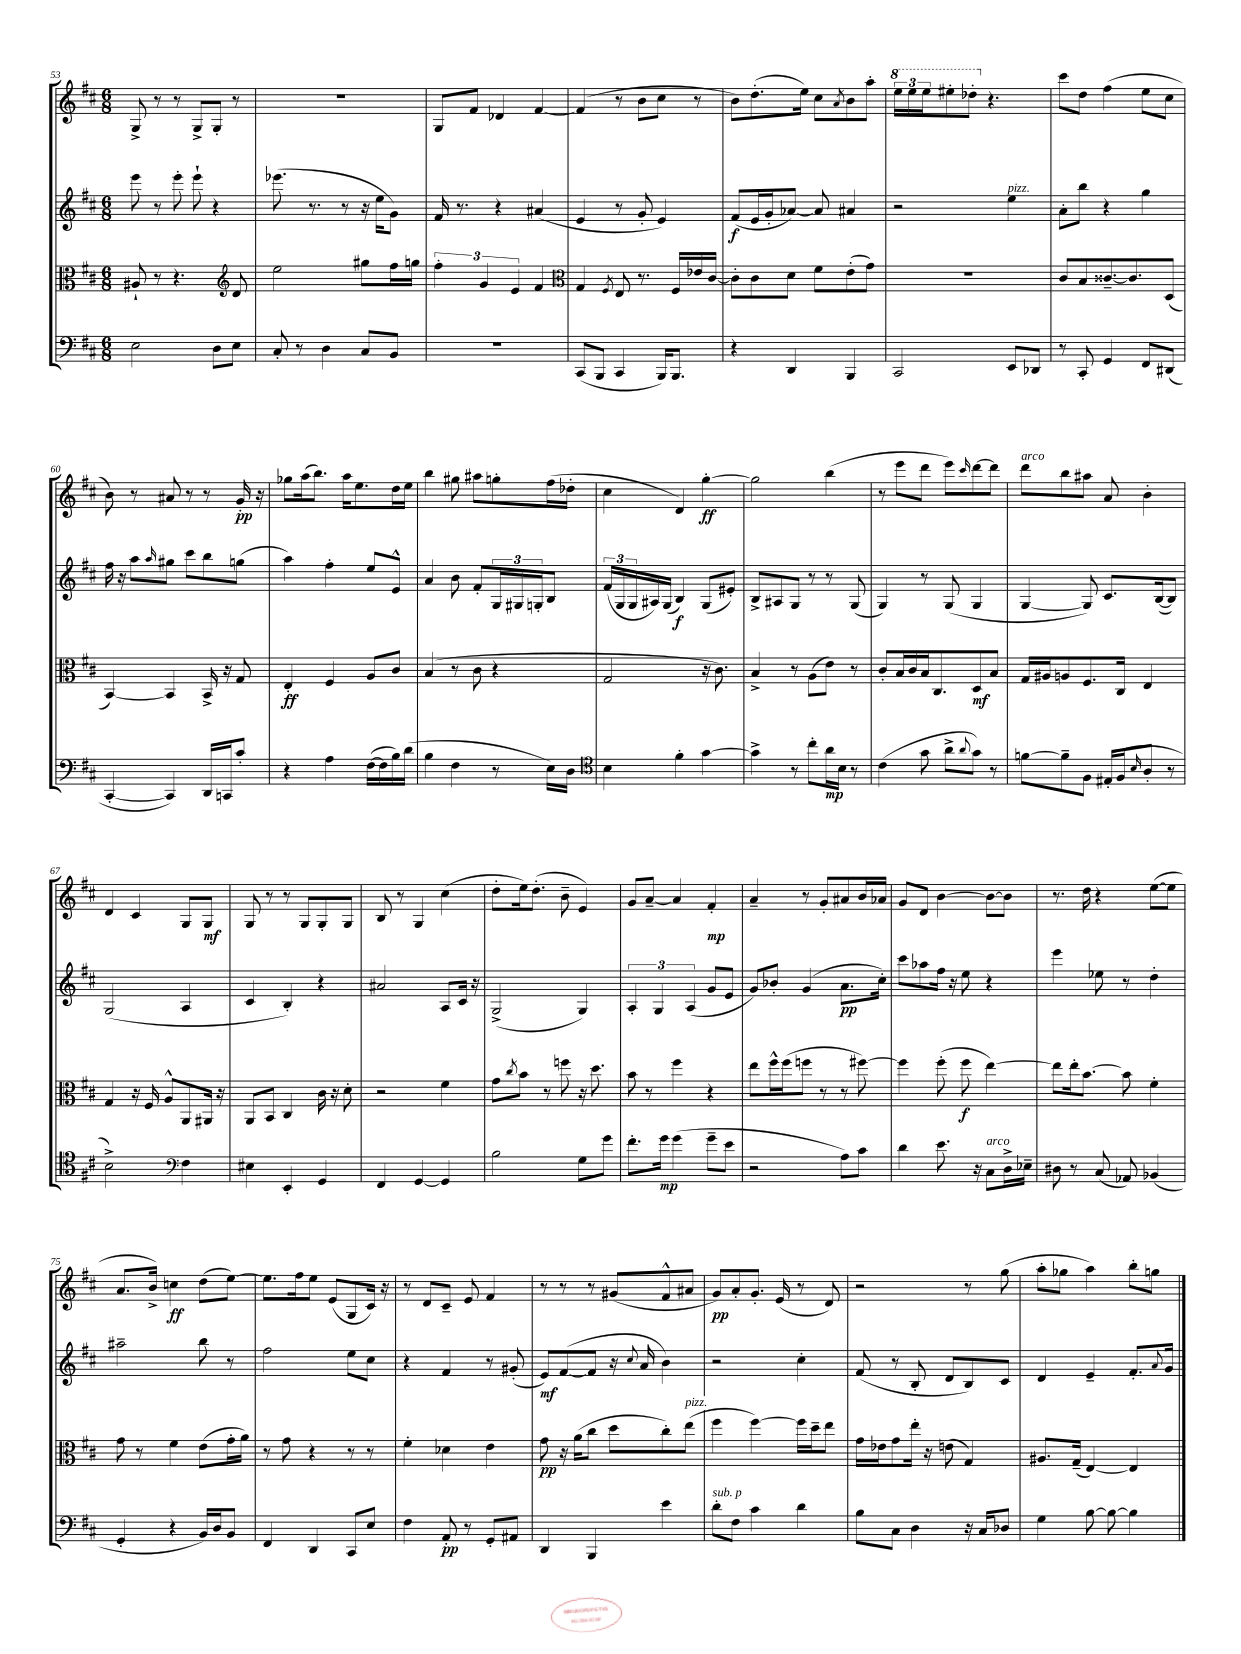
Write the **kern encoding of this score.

**kern	**kern	**kern	**kern
*staff4	*staff3	*staff2	*staff1
*clefF4	*clefC3	*clefG2	*clefG2
*k[f#c#]	*k[f#c#]	*k[f#c#]	*k[f#c#]
*M6/8	*M6/8	*M6/8	*M6/8
2E	8A#`	8eee	8G^
.	8r	8r	8r
.	4.r	8eee'	8r
.	.	8eee`	8G^
8D	.	4r	8G'
*	*clefG2	*	*
8E	8d	.	8r
=	=	=	=
8C#'	2ee	(8.eee-	2.r
8r	.	.	.
.	.	8.r	.
4D	.	.	.
.	.	8r	.
8C#	8gg#	16r	.
.	.	16ee	.
8BB	16ff#	8g)	.
.	16gg	.	.
=	=	=	=
2.r	6ff#'	16f#	8G
.	.	8.r	.
.	.	.	8f#
.	6g	.	.
.	.	4r	4d-
.	6e	.	.
.	4f#	(4a#	[4f#
=	=	=	=
*	*clefC3	*	*
(8CC#	4G	4e	(4f#]
8BBB	.	.	.
.	8qF#	.	.
4CC#	8E	8r	8r
.	8.r	8g'	8b
16BBB)	.	4e)	8cc#
8.BBB	16F#	.	.
.	16e-	.	8r
.	[16c#	.	.
=	=	=	=
4r	8c#']	(8f#	8b)
.	8c#	16e	(8.dd'
.	.	16g'	.
4DD	8d	[8a-)	.
.	.	.	16ee)
.	8f#	8a-]	8cc#
.	.	.	8qa
4BBB	(8e'	4a#	8b
.	8g)	.	8aa'
=	=	=	=
2CC#	2.r	2r	24eee
.	.	.	24eee
.	.	.	24eee
.	.	.	8eee#'
.	.	.	8ddd-'
.	.	.	4.r
8EE	.	4ee	.
8DD-	.	.	.
=	=	=	=
8r	8c#	8a'	8ccc#
8CC#'	8B	8bb	8dd
4GG	[8.c##~	4r	(4ff#
.	8.c##]	.	.
8FF#	.	4gg	8ee
(8DD#	(8D	.	8cc#
=	=	=	=
[4CC#'	[4BB)	16ff#	8b)
.	.	16r	.
.	.	8aa	8r
.	.	16qqaa	.
4CC#])	4BB]	8gg#	8a#
.	.	8ccc#	8r
16DD	16BB^	8bb	8r
16CC	16r	.	.
8c#'	8G	(8gg	16g'
.	.	.	16r
=	=	=	=
4r	4E'	4aa)	8gg-
.	.	.	(16aa
.	.	.	8.bb)
4A	4F#	4ff#'	.
.	.	.	16aa
.	.	.	8.ee
([16F#	8A	8ee	.
16F#]	.	.	.
16B)	8c#	8e^^	16dd
(16d	.	.	16ee
=	=	=	=
4B	(4B	4a	4bb
4F#	8r	8b	8gg#
.	8c#	8f#'	8aa#
8r	4r	24G	8gg'
.	.	24G#	.
.	.	24G'	.
16E)	.	8B	(16ff#
16D	.	.	16dd-'
=	=	=	=
*clefC4	*	*	*
4B	2G	(24f#	4cc#
.	.	24G	.
.	.	24G	.
.	.	16A#)	.
.	.	(16G	.
4f#'	.	4B)	4d)
[4g	16r	(8G	[4gg'
.	8.c#)	.	.
.	.	8e#')	.
=	=	=	=
4g^]	4B^	8B^	2gg]
.	.	8A#	.
8r	8r	8G	.
8cc#'	(8A	8r	.
16a	8e)	8r	(4bb
16B	.	.	.
8r	8r	(8G	.
=	=	=	=
(4c#	8c#'	4G)	8r
.	16B	.	8eee
.	16c#	.	.
8g	16B	8r	8ddd
.	8.C#	.	.
8a^	.	(8G	8eee)
8qqa	.	.	16qqccc#
8g)	8D	4G	[8ddd
8r	8B	.	8ddd]
=	=	=	=
[8f	16G	[4G	8ddd
.	16A#	.	.
8f~]	8A	.	8bb
8F#	8.F#	8G])	8aa#
(16E#'	.	8.c#	8a
16F#	16C#	.	.
16qqB	.	.	.
8A'	4E	.	4b'
.	.	([16B	.
8r	.	8B])	.
=	=	=	=
2B^)	4G	(2G	4d
.	16r	.	4c#
.	16F#	.	.
.	8A^^	.	.
*clefF4	*	*	*
4F#	8AA	4A	8G
.	16AA#	.	8G
.	16r	.	.
=	=	=	=
4E#	8AA	4c#	8G
.	8BB	.	8r
4EE'	4C#	4B')	8r
.	.	.	8G
4GG	16c#	4r	8G'
.	16r	.	.
.	8d'	.	8G
=	=	=	=
4FF#	2r	2a#	8B
.	.	.	8r
[4GG	.	.	4G
4GG]	4f#	8A	(4cc#
.	.	16c#	.
.	.	16r	.
=	=	=	=
2B	8g	(2G^	8dd'
.	8qcc#	.	.
.	8b	.	16ee)
.	.	.	(8.dd'
.	8r	.	.
.	8ff	.	8b~
8G	16r	4G)	4e)
.	8.dd	.	.
8g	.	.	.
=	=	=	=
8.f#'	8b	6A'	8g
.	8r	.	[8a~
.	.	6G	.
16g	.	.	.
(4g	4ff#	.	4a]
.	.	(6A	.
8g~	4r	8g	4f#'
8e	.	8e	.
=	=	=	=
2r	8ee	8g)	4a~
.	16ff#^^	8b-'	.
.	(16ff#	.	.
.	8ff	(4g	8r
.	8r	.	8g'
8A)	8r	8.a	8a#
8c#	[8ff#)	.	16b
.	.	16cc#')	16a-
=	=	=	=
4d	4ff#]	8ccc#	8g
.	.	8aa-	8d
8.e	(8ff#'	16ff#	[4b
.	.	16r	.
.	8ff#	8ee	.
16r	.	.	.
8C#	[4ee)	4r	8b_
16D^	.	.	8b]
16E-~	.	.	.
=	=	=	=
8D#	8ee]	4eee	8.r
8r	16ee'	.	.
.	[8.b	.	16dd
(8C#	.	8ee-	4r
8AA-)	8b]	8r	.
(4BB-	4f#'	4dd'	([8ee
.	.	.	8ee]
=	=	=	=
4GG'	8g	2aa#~	8.a
.	8r	.	.
.	.	.	16b^)
4r	4f#	.	4cc
16BB)	(8e	8bb	(8dd
16D	.	.	.
8BB	16g'	8r	[8ee)
.	16a)	.	.
=	=	=	=
4FF#	8r	2ff#	8.ee]
.	8g	.	.
.	.	.	16ff#
4DD	4r	.	8ee
.	.	.	(8e
8CC#	8r	8ee	8G
8E	8r	8cc#	16c#)
.	.	.	16r
=	=	=	=
4F#	4f#'	4r	8r
.	.	.	8d
8AA'	4d-	4f#	8c#~
8r	.	.	8e
8GG'	4e	8r	4f#
8AA#	.	(8g#'	.
=	=	=	=
4DD	8g	8e)	8r
.	16r	([8f#	8r
.	(16a	.	.
4BBB	8cc#	8f#]	8r
.	8dd	16r	(8g#
.	.	8qqcc#	.
.	.	16a	.
4e	8cc#')	4b)	8f#^^
.	(8ee	.	8a#
=	=	=	=
8d'	4ff#	2r	8g)
8F#	.	.	8a'
4c#	[4ff#)	.	8.g'
.	.	.	(16e
4d	16ff#]	4cc#'	8r
.	16dd~	.	.
.	8ee	.	8d)
=	=	=	=
8B	16g	(8f#	2r
.	16e-	.	.
8C#	8g	8r	.
4D	16ee'	8B'	.
.	16r	.	.
.	(8e	8d	.
16r	4G)	8B)	8r
16C#	.	.	.
8D-	.	8c#	(8gg
=	=	=	=
4G	8.A#	4d	8aa'
.	.	.	8gg-
.	(16G~	.	.
[8B	[4E)	4e~	4aa)
8B_	.	.	.
4B]	4E]	8.f#'	8bb'
.	.	.	8gg
.	.	8qqa	.
.	.	16g	.
==	==	==	==
*-	*-	*-	*-
